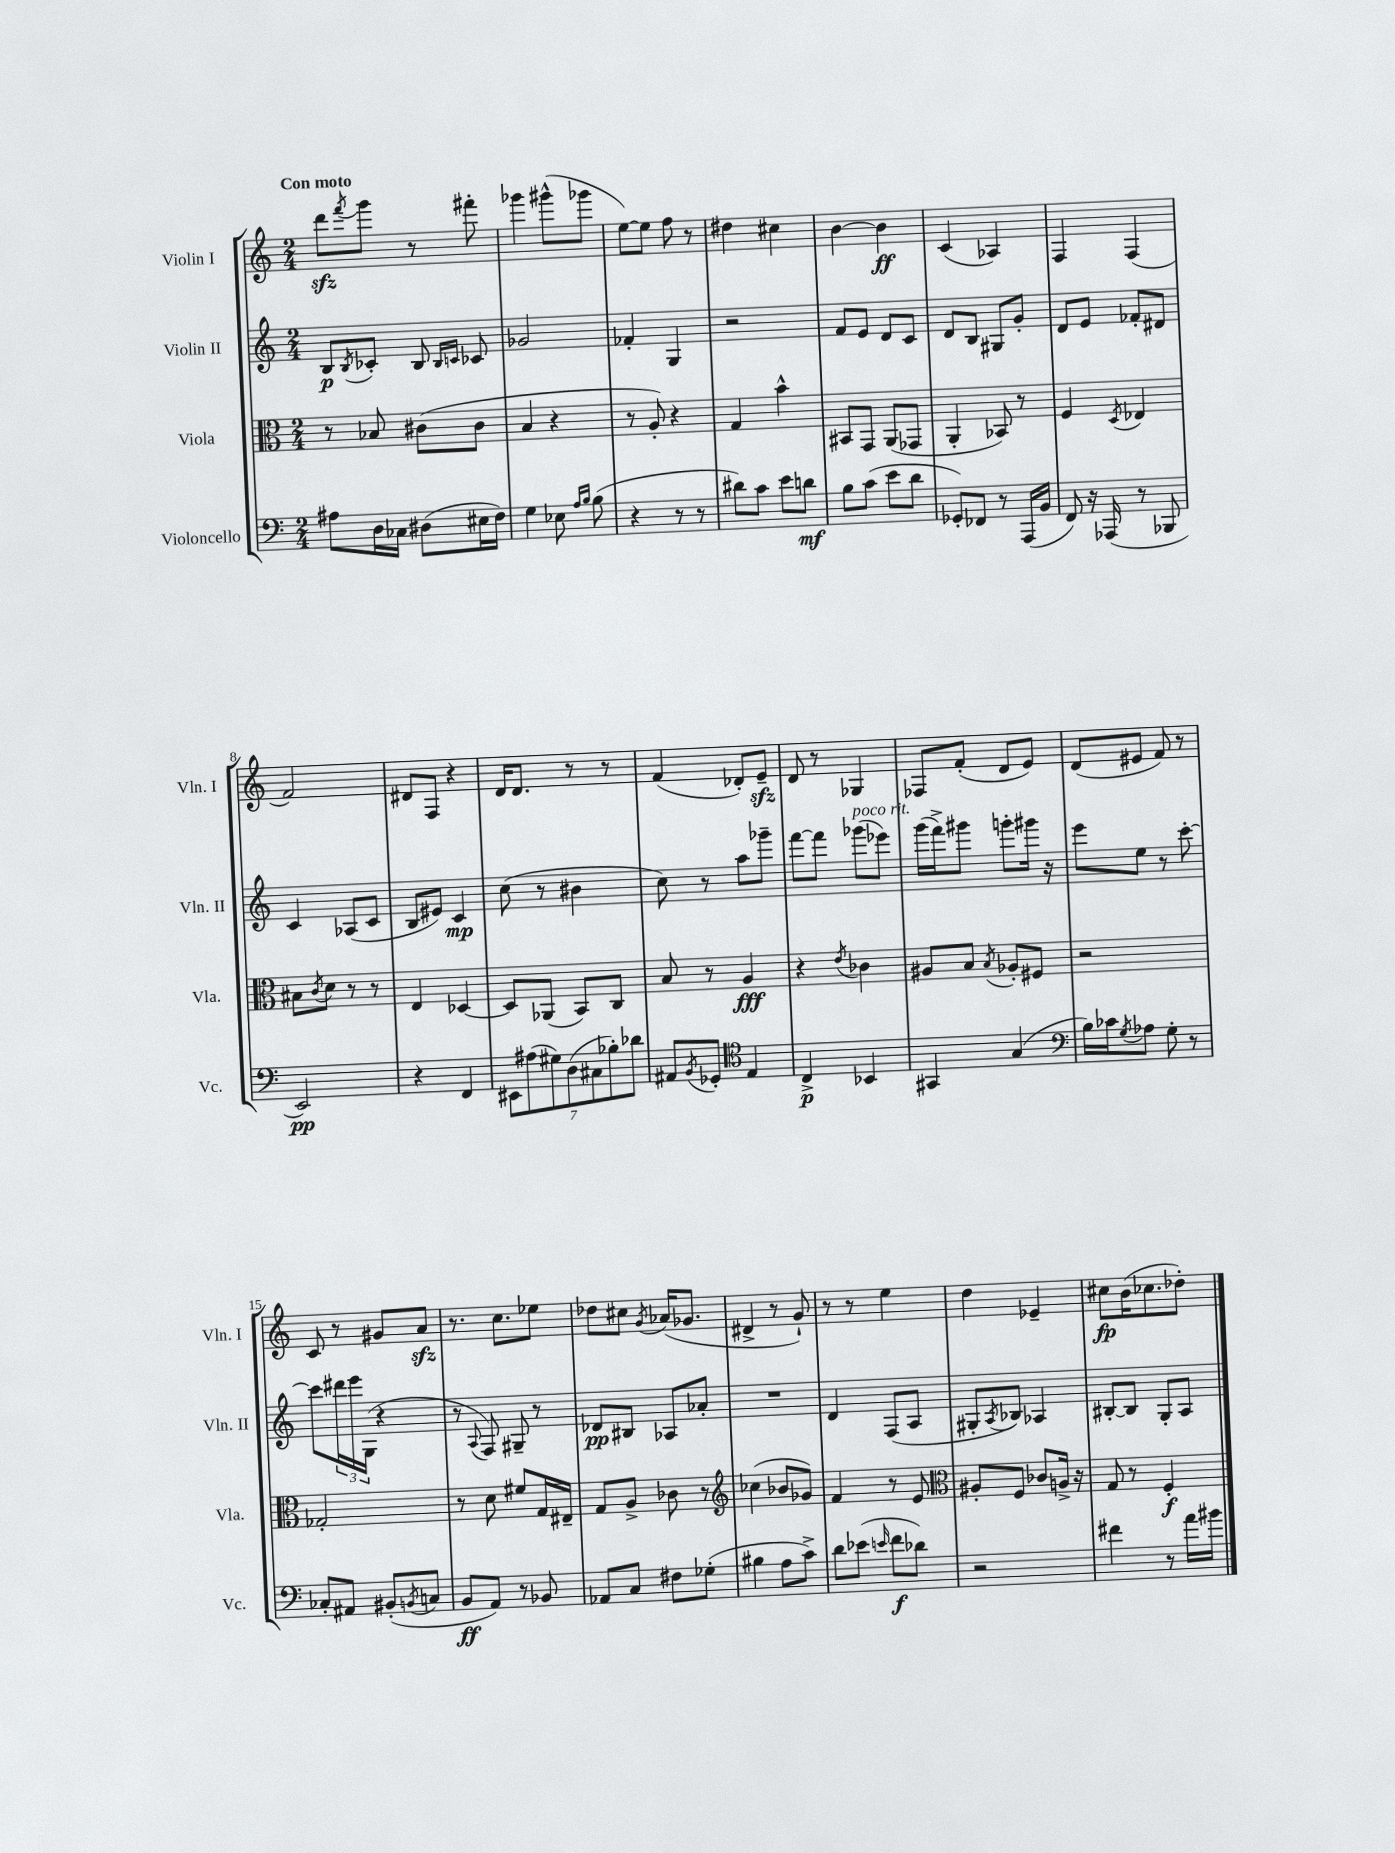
<<
\new StaffGroup <<
\new Staff = "s0" \with { instrumentName = "Violin I" shortInstrumentName = "Vln. I" } {
    \clef treble \key c \major \numericTimeSignature \time 2/4 \tempo "Con moto"
    d'''8\sfz \acciaccatura { f'''8 } g'''8 r8 fis'''8-. |
    ges'''4 gis'''8-^( ges'''8 |
    e''8~) e''8 f''8 r8 |
    dis''4 cis''4 |
    b'4~ b'4\ff |
    c'4( aes4) |
    f4 f4( |
    f'2) |
    dis'8 f8 r4 |
    d'16 d'8. r8 r8 |
    f'4( des'8-.) e'8--\sfz |
    d'8 r8 ges4 |
    fes8 f'8-.( d'8 e'8) |
    d'8( eis'8 f'8) r8 |
    c'8 r8 gis'8 a'8\sfz |
    r8. c''8. ees''8 |
    des''8 cis''8 \acciaccatura { g'8 } aes'16( ges'8. |
    dis'4-> r8 g'8-!) |
    r8 r8 e''4 |
    d''4 ees'4-- |
    cis''8\fp b'16( ces''8. des''8-.) \bar "|." |
}
\new Staff = "s1" \with { instrumentName = "Violin II" shortInstrumentName = "Vln. II" } {
    \clef treble \key c \major \numericTimeSignature \time 2/4
    b8\p \acciaccatura { b8 } ces'8-. b8 \grace { b16 c'16 } ces'8 |
    ges'2 |
    fes'4-. g4 |
    r2 |
    f'8 e'8 d'8 c'8 |
    d'8 b8 gis8 g'8-. |
    d'8 e'8 fes'8-. dis'8 |
    c'4 aes8( c'8 |
    b8 eis'8) c'4\mp |
    c''8( r8 bis'4 |
    c''8) r8 a''8 ges'''8-- |
    f'''8~ f'''8 ges'''8^\markup { \italic "poco rit." }( ees'''8) |
    g'''16( f'''16->) gis'''8 g'''8-. gis'''16 r16 |
    e'''8 e''8 r8 c'''8~-. |
    c'''8 \tuplet 3/2 { dis'''16 e'''16 g16( } r4 |
    r8 \appoggiatura { a8 } f8) gis8-- r8 |
    des'8\pp bis8 aes8 aes'8-. |
    R2 |
    d'4 f8( a8 |
    gis8-. \acciaccatura { a8 } bes8) aes4 |
    bis8~-. bis8 g8-. a8 \bar "|." |
}
\new Staff = "s2" \with { instrumentName = "Viola" shortInstrumentName = "Vla." } {
    \clef alto \key c \major \numericTimeSignature \time 2/4
    r8 bes8 cis'8( cis'8 |
    b4 r4 |
    r8 a8-.) r4 |
    g4 b'4-^ |
    bis,8 g,8 a,8( ges,8 |
    a,4-. bes,8) r8 |
    f4 \acciaccatura { d8 } ees4 |
    bis8 \acciaccatura { c'8 } d'8 r8 r8 |
    e4 des4~ |
    des8 aes,8( b,8) c8 |
    b8 r8 a4\fff |
    r4 \acciaccatura { e'8 } ces'4 |
    ais8 b8 \acciaccatura { b8 } aes8-. fis8 |
    r2 |
    ges2-. |
    r8 d'8 fis'8 g16 eis16-- |
    g8 a8-> ces'8 r8 |
    \clef treble ces''4( bes'8 ges'8) |
    f'4 r8 e'8 |
    \clef alto ais8-. f8 ces'8 a16-> r16 |
    g8 r8 f4-.\f \bar "|." |
}
\new Staff = "s3" \with { instrumentName = "Violoncello" shortInstrumentName = "Vc." } {
    \clef bass \key c \major \numericTimeSignature \time 2/4
    ais8 d16 ces16 dis8( eis16 f16) |
    g4 ees8 \grace { a16 b16 } b8( |
    r4 r8 r8 |
    dis'8) c'8 e'8 d'8\mf |
    b8 c'8( e'8 d'8 |
    ges,8-.) fes,8 r8 a,,16( b,16 |
    f,8) r16 aes,,16( r8 bes,,8 |
    e,2\pp) |
    r4 f,4 |
    \tuplet 7/4 { eis,8 ais8( gis8) d8( cis8 bes8-.) des'8 } |
    ais,8 \acciaccatura { b,8 } ges,8-. \clef tenor e4 |
    c4->\p bes,4 |
    gis,4 g4( |
    \clef bass b16) ces'16 \acciaccatura { g8 } aes8 g8-. r8 |
    ces8-. ais,8 bis,8-.( \acciaccatura { b,8 } c8 |
    b,8\ff a,8) r8 bes,8 |
    aes,8 c8 fis8 ges8-.( |
    bis4 a8 c'8->) |
    d'8 ees'8( \grace { e'16 } f'8\f des'8) |
    r2 |
    fis'4 r8 a'16 bis'16 \bar "|." |
}
>>
>>
